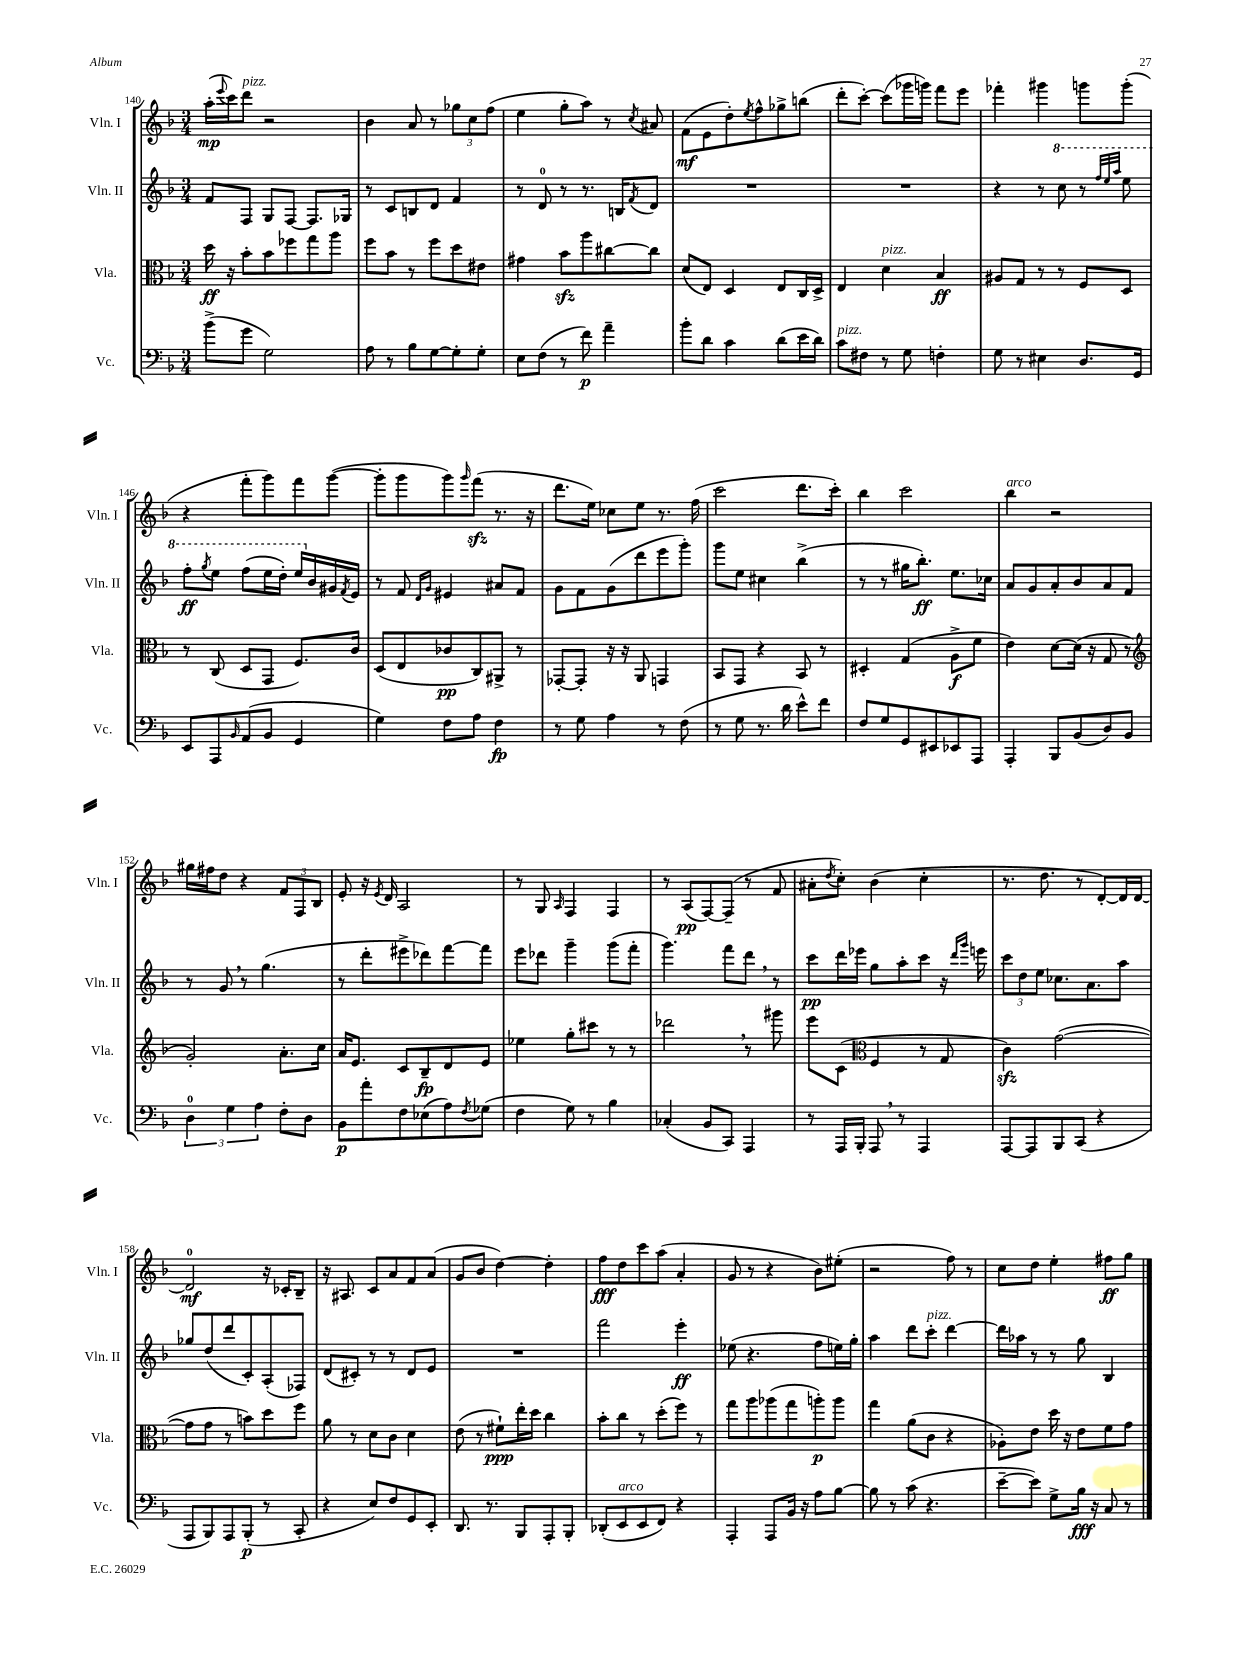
<<
\new StaffGroup <<
\new Staff = "s0" \with { instrumentName = "Vln. I" shortInstrumentName = "Vln. I" } {
    \clef treble \key f \major \numericTimeSignature \time 3/4
    a''16-.\mp( \appoggiatura { e'''8 } c'''16) d'''8^\markup { \italic "pizz." } r2 |
    bes'4 a'8 r8 \tuplet 3/2 { ges''8 c''8 f''8( } |
    e''4 g''8-. a''8) r8 \acciaccatura { c''8 } ais'8 |
    f'8\mf( e'8 d''8-.) \acciaccatura { e''8 } f''8-^ ges''8-> b''8( |
    d'''8-. c'''8~-.) c'''8( ges'''16 g'''16) f'''8 e'''8 |
    fes'''4-. gis'''4 g'''8 g'''8-.( |
    r4 f'''8-. g'''8) f'''8 g'''8~( |
    g'''8-. g'''8 g'''8) \grace { g'''16 } f'''8\sfz( r8. r16 |
    d'''8. e''16) ces''8 e''8 r8. f''16( |
    c'''2 d'''8. c'''16-.) |
    bes''4 c'''2 |
    bes''4^\markup { \italic "arco" } r2 |
    gis''16 fis''16 d''8 r4 \tuplet 3/2 { f'8 f8 bes8 } |
    e'8-. r16 \acciaccatura { e'8 } d'16 a2 |
    r8 g8 \grace { a16 } f4 f4 |
    r8 a8\pp( f8~) f8--( r8 f'8 |
    ais'8-. \acciaccatura { d''8 } c''8-.) bes'4( c''4-. |
    r8. d''8. r8 d'8~-.) d'16 d'16~ |
    d'2-0\mf r16 ces'16-. bes8-- |
    r16 ais8. c'8 a'8 f'8 a'8( |
    g'8 bes'8 d''4~) d''4-. |
    f''8\fff d''8 c'''8 a''8( a'4-. |
    g'8 r8 r4 bes'8) eis''8-.( |
    r2 f''8) r8 |
    c''8 d''8 e''4-. fis''8\ff g''8 \bar "|." |
}
\new Staff = "s1" \with { instrumentName = "Vln. II" shortInstrumentName = "Vln. II" } {
    \clef treble \key f \major \numericTimeSignature \time 3/4
    f'8 f8 g8 f8~ f8. ges16 |
    r8 c'8 b8 d'8 f'4 |
    r8 d'8-0 r8 r8. b16 \acciaccatura { f'8 } d'8 |
    R2. |
    R2. |
    r4 r8 \ottava #1 c'''8 r8 \grace { f'''32 e'''32 a'''32 } e'''8 |
    f'''8-.\ff \acciaccatura { g'''8 } e'''8 f'''8( e'''16 d'''16-.) e'''16 \ottava #0 bes'16 gis'16 \acciaccatura { f'8 } e'16 |
    r8 f'8 \grace { d'16 g'16 } eis'4 ais'8 f'8 |
    g'8 f'8 g'8( d'''8 e'''8 g'''8-.) |
    g'''8 e''8 cis''4 bes''4->( |
    r8 r8 gis''16 bes''8.-.\ff) e''8. ces''16 |
    a'8 g'8 a'8-. bes'8 a'8 f'8 |
    r8 g'8 \breathe r8 g''4.( |
    r8 d'''8-. eis'''8-> des'''8) f'''8~ f'''8 |
    e'''8 des'''8 g'''4-- g'''8( f'''8-. |
    g'''4.) f'''8 d'''8 \breathe r8 |
    c'''8\pp d'''16 ees'''16 g''8 a''8-. c'''8 r16 \grace { d'''16 g'''16 } e'''16 |
    \tuplet 3/2 { c'''8 d''8 e''8 } ces''8. a'8. a''8 |
    ges''8 d''8( d'''8 c'8-.) a8-.( fes8) |
    d'8( cis'8-.) r8 r8 d'8 e'8 |
    R2. |
    f'''2 e'''4-.\ff |
    ees''8( r4. f''8 e''16) g''16-. |
    a''4 d'''8 c'''8-.^\markup { \italic "pizz." } d'''4~ |
    d'''16 aes''16 r8 r8 g''8 bes4 \bar "|." |
}
\new Staff = "s2" \with { instrumentName = "Vla." shortInstrumentName = "Vla." } {
    \clef alto \key f \major \numericTimeSignature \time 3/4
    d''16\ff r16 bes'8-. bes'8 fes''8 g''8 a''8 |
    f''8 bes'8 r8 f''8 d''8 eis'8 |
    gis'4 bes'8\sfz a''8 cis''8~ cis''8 |
    d'8( e8) d4 e8 c16 d16-> |
    e4 d'4^\markup { \italic "pizz." } bes4\ff |
    ais8 g8 r8 r8 f8 d8 |
    r8 c8( d8 g,8 f8.) c'16 |
    d8( e8 ces'8\pp c8) ais,8-> r8 |
    ges,8~-. ges,8-. r16 r16 a,8 g,4 |
    bes,8 g,8 r4 bes,8 r8 |
    dis4-. g4( a8->\f f'8 |
    e'4) d'8~ d'16( r16 g8 r8 |
    \clef treble g'2-.) a'8.-. c''16 |
    a'16 e'8. c'8 bes8--\fp d'8 e'8 |
    ees''4 g''8-. cis'''8 r8 r8 |
    des'''2 \breathe r8 gis'''8 |
    e'''8 c'8( \clef alto f4 r8 g8 |
    c'4\sfz) g'2~( |
    g'8 g'8 r8 b'8) d''8 f''8 |
    a'8 r8 d'8 c'8 d'4 |
    e'8( r8 fis'8-!\ppp) e''16-. d''16 c''4 |
    bes'8-. c''8 r8 d''8-.( f''8) r8 |
    g''8 a''8 aes''8( g''8 a''8-.\p) a''8 |
    g''4 a'8( c'8 r4 |
    aes8-.) e'8 d''16 r16 e'8 f'8 g'8 \bar "|." |
}
\new Staff = "s3" \with { instrumentName = "Vc." shortInstrumentName = "Vc." } {
    \clef bass \key f \major \numericTimeSignature \time 3/4
    bes'8->( g'8 g2) |
    a8 r8 bes8 g8~ g8-. g8-. |
    e8 f8( r8 f'8\p) a'4-- |
    bes'8-. d'8 c'4 d'8( e'16 d'16) |
    c'8^\markup { \italic "pizz." } fis8 r8 g8 f4-. |
    g8 r8 eis4 d8. g,16 |
    e,8 a,,8 \grace { bes,16 } a,8( bes,8 g,4 |
    g4) f8 a8 f4\fp |
    r8 g8 a4 r8 f8( |
    r8 g8 r8. d'16 e'8-^) f'8 |
    f8 g8 g,8 eis,8 ees,8 a,,8 |
    a,,4-. bes,,8 bes,8( d8) bes,8 |
    \tuplet 3/2 { d4-0 g4 a4 } f8-. d8 |
    bes,8\p a'8-. f8 ees8( a8) \acciaccatura { f8 } ges8( |
    f4 g8) r8 bes4 |
    ces4-.( bes,8 c,8) a,,4 |
    r8 a,,16 bes,,16-. a,,8 \breathe r8 a,,4 |
    a,,8~ a,,8 bes,,8 c,8( r4 |
    a,,8 bes,,8) a,,8 bes,,8-.\p( r8 c,8-. |
    r4 e8) f8 g,8 e,8-. |
    d,8. r8. bes,,8 a,,8-. bes,,8-. |
    des,8-.( e,8^\markup { \italic "arco" } e,8 f,8) r4 |
    a,,4-. a,,8 bes,16 r16 a8 bes8~ |
    bes8 r8 c'8( r4. |
    e'8~-- e'8) g8-> bes16\fff r16 c8 r8 \bar "|." |
}
>>
>>
\layout { \context { \Score currentBarNumber = #140 } }
